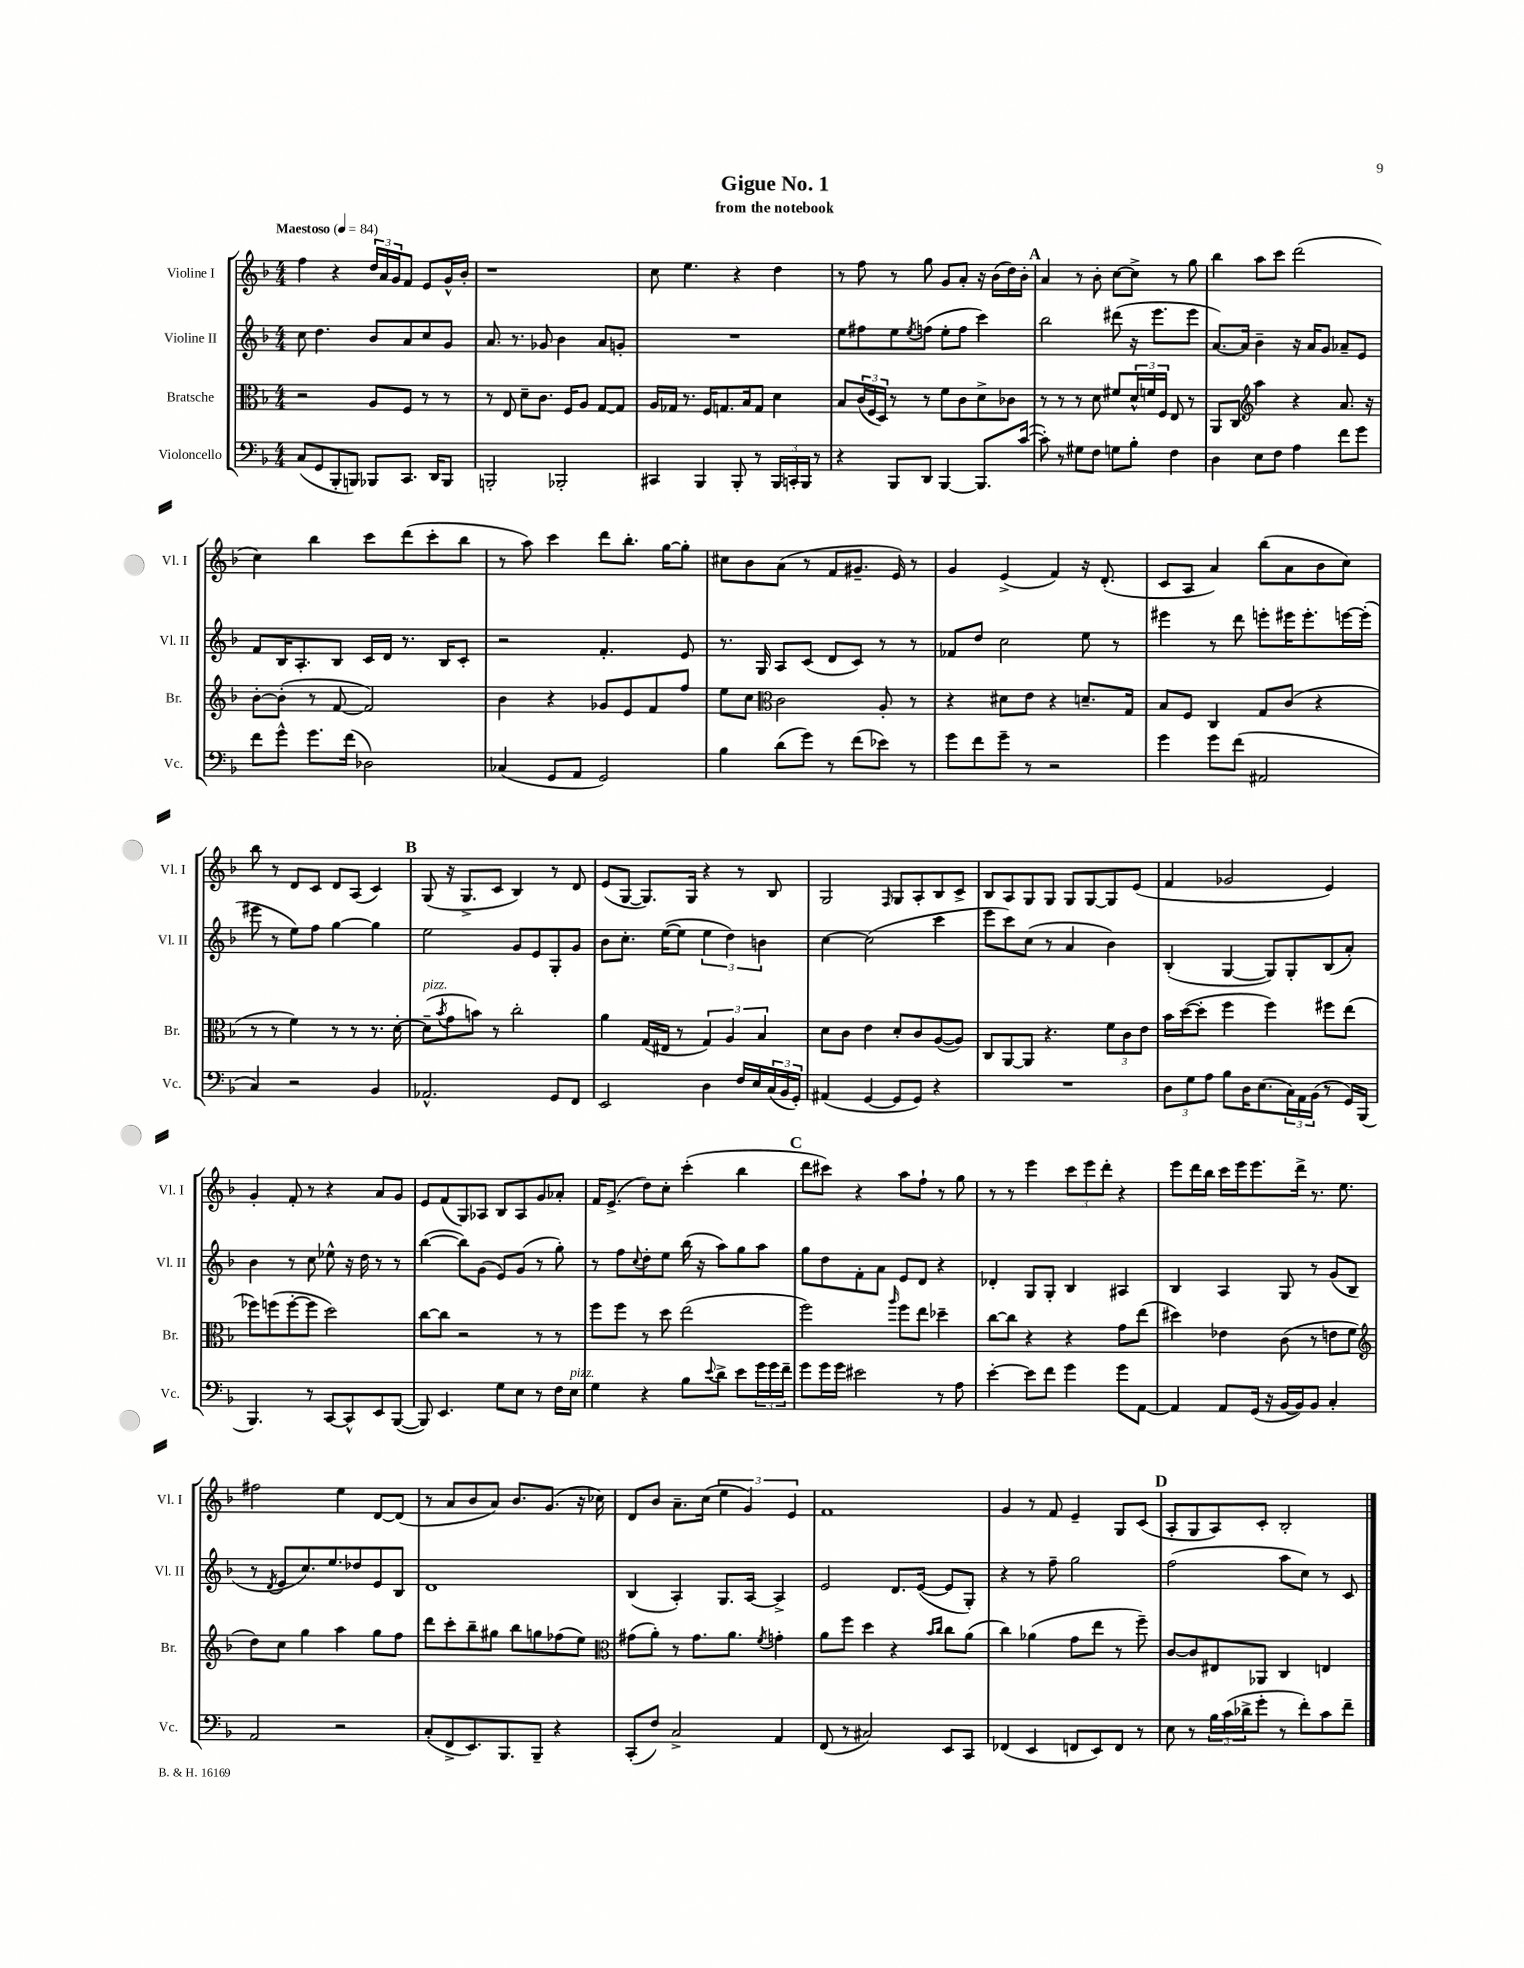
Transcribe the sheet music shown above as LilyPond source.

\header { title = "Gigue No. 1" subtitle = "from the notebook" }
<<
\new StaffGroup <<
\new Staff = "s0" \with { instrumentName = "Violine I" shortInstrumentName = "Vl. I" } {
    \clef treble \key f \major \numericTimeSignature \time 4/4 \tempo "Maestoso" 4 = 84
    f''4 r4 \tuplet 3/2 { d''16 a'16 g'16 } f'8 e'8 g'16-^ bes'16-. |
    r1 |
    c''8 e''4. r4 d''4 |
    r8 f''8 r8 g''8 g'8 a'8-. r16 bes'16( d''16) bes'16-. |
    \mark \markup { \bold "A" } a'4 r8 bes'8-. c''8~ c''8-> r8 g''8 |
    bes''4 a''8 c'''8 d'''2( |
    c''4) bes''4 c'''8 d'''8( c'''8-. bes''8 |
    r8 a''8) c'''4 d'''8 bes''8.-. g''16~ g''8-. |
    cis''8 bes'8 a'8( r8 f'8 gis'8.-- e'16) r8 |
    g'4 e'4->( f'4) r16 d'8.-.( |
    c'8 a8 a'4) bes''8( a'8 bes'8 c''8) |
    bes''8 r8 d'8 c'8 d'8 a8( c'4) |
    \mark \markup { \bold "B" } g8( r16 g8.-> c'8 bes4) r8 d'8 |
    e'8( g8~ g8.) g16 r4 r8 bes8 |
    g2 \grace { f16 } g8 a8-. bes8 c'8-> |
    bes8 a8 g8 g8 g8 g8~ g8 e'8( |
    f'4 ges'2 e'4) |
    g'4-. f'8-. r8 r4 a'8 g'8 |
    e'8 f'8( g8) aes8 bes8 aes8 g'8 aes'8-. |
    f'16 e'8.->( d''8) c''8-. c'''4-.( bes''4 |
    \mark \markup { \bold "C" } d'''8 cis'''8) r4 a''8 f''8-! r8 g''8 |
    r8 r8 e'''4 \tuplet 3/2 { c'''8 e'''8 d'''8-. } r4 |
    e'''8 d'''16 bes''16 c'''16 e'''16 e'''8. d'''16-> r8. e''8. |
    fis''2 e''4 d'8~ d'8( |
    r8 a'8 bes'8 a'8) bes'8. g'8.( r16 ces''16) |
    d'8 bes'8 a'8.-- c''16( \tuplet 3/2 { e''4 g'4) e'4 } |
    f'1 |
    g'4 r8 f'8 e'4-- g8 c'8( |
    \mark \markup { \bold "D" } a8-. g8 a8) c'8-. bes2-. \bar "|." |
}
\new Staff = "s1" \with { instrumentName = "Violine II" shortInstrumentName = "Vl. II" } {
    \clef treble \key f \major \numericTimeSignature \time 4/4
    c''8 d''4. bes'8 a'8 c''8 g'8 |
    a'8. r8. ges'8 bes'4 a'8 g'8-. |
    R1 |
    e''8 fis''8 e''8 \acciaccatura { e''8 } f''8( e''8-. f''8 c'''4) |
    \mark \markup { \bold "A" } bes''2 dis'''8( r16 e'''8. e'''8 |
    a'8.~) a'16 bes'4-- r16 a'16 g'8 aes'8-- e'8 |
    f'8 bes16 a8.-. bes8 c'16 d'16 r8. bes16 c'8-. |
    r2 f'4.-. e'8 |
    r8. g16 a8 c'8( d'8 c'8) r8 r8 |
    fes'8 d''8 c''2 e''8 r8 |
    eis'''4 r8 d'''8 e'''8-. eis'''16 eis'''8.-. e'''16~ e'''16-.( |
    eis'''8 r8 e''8) f''8 g''4~ g''4 |
    \mark \markup { \bold "B" } e''2 g'8 e'8 g8-. g'8 |
    bes'8 c''8.-. e''16~( e''8 \tuplet 3/2 { e''4 d''4) b'4 } |
    c''4~ c''2( c'''4 |
    e'''8 c'''8) c''8( r8 a'4 bes'4) |
    bes4-.( g4~ g8) g8-. bes8( a'8-.) |
    bes'4 r8 c''8 ees''8-^ r16 d''16 r8 r8 |
    bes''4~( bes''8) g'8( e'8) g'8( r8 g''8-.) |
    r8 f''8 \appoggiatura { c''8 } d''8-. e''8 bes''16( r16 a''8) g''8 a''8 |
    \mark \markup { \bold "C" } g''8 d''8 f'8-. a'8 e'8 d'8 r4 |
    des'4-. g8 g8-. bes4 ais4 |
    bes4 a4 g8 r8 g'8( bes8 |
    r8 \acciaccatura { d'8 } e'8 c''8.) e''8. des''8 e'8 bes8 |
    d'1 |
    bes4( a4-.) g8. a16~ a4-> |
    e'2 d'8. e'16~( e'8 g8-.) |
    r4 r8 f''8-- g''2 |
    \mark \markup { \bold "D" } f''2( a''8 c''8) r8 c'8 \bar "|." |
}
\new Staff = "s2" \with { instrumentName = "Bratsche" shortInstrumentName = "Br." } {
    \clef alto \key f \major \numericTimeSignature \time 4/4
    r2 a8 f8 r8 r8 |
    r8 e8 d'8-- c'8. f16 a8 g8~ g8 |
    a16 ges16 r8. f16 g8. bes16 g8 d'4 |
    bes8 \tuplet 3/2 { c'16( f16 d16) } r8 r8 f'8 c'8 d'8-> ces'8 |
    \mark \markup { \bold "A" } r8 r8 r8 d'8 fis'8 \tuplet 3/2 { d'16-^ f'16 f16 } e8 r8 |
    a,8 c8 \clef treble a''4 r4 a'8. r16 |
    bes'8~-. bes'8-.( r8 f'8~ f'2) |
    bes'4 r4 ges'8 e'8 f'8 f''8 |
    e''8 c''8 \clef alto c'2 a8-. r8 |
    r4 dis'8 e'8 r4 d'8.-- g16 |
    bes8 f8 c4 g8 c'8( r4 |
    r8 r8 f'4) r8 r8 r8. d'16~-. |
    \mark \markup { \bold "B" } d'8--^\markup { \italic "pizz." }( \acciaccatura { bes'8 } g'8 b'8) r8 c''2-. |
    a'4 g16( eis16 r8 \tuplet 3/2 { g4) a4 bes4 } |
    d'8 c'8 e'4 d'8-. c'8 a8~( a8) |
    c8 a,8~ a,8 r4. \tuplet 3/2 { f'8 c'8 e'8 } |
    bes'16 d''16~( d''8-. f''4 f''4) fis''8 e''8( |
    fes''8) f''8( f''8~-. f''8 d''2) |
    c''8~ c''8 r2 r8 r8 |
    f''8 f''8 r8 d''8 e''2( |
    \mark \markup { \bold "C" } f''2) \grace { a''16 } f''8 e''8 des''4-- |
    c''8~ c''8 r4 r4 g'8 e''8( |
    dis''4) ees'4 c'8( r8 e'8 f'8 |
    \clef treble d''8) c''8 g''4 a''4 g''8 f''8 |
    d'''8 c'''8-. bes''8-- gis''8 bes''8 g''8 fes''8( e''8) |
    \clef alto gis'8( a'8-.) r8 gis'8. a'8. \acciaccatura { f'8 } g'4-. |
    a'8 f''8 d''4 r4 \grace { bes'16 c''16 } c''8 a'8( |
    c''4) aes'4( g'8 e''8 r8 f''8--) |
    \mark \markup { \bold "D" } c'8~ c'8 eis8 aes,8 c4 e4 \bar "|." |
}
\new Staff = "s3" \with { instrumentName = "Violoncello" shortInstrumentName = "Vc." } {
    \clef bass \key f \major \numericTimeSignature \time 4/4
    c8( g,8 bes,,8-. b,,8) bes,,8 c,8. d,16 bes,,8 |
    b,,2-. bes,,2-. |
    cis,4 bes,,4 bes,,8-. r8 \tuplet 3/2 { bes,,16 c,16-. bes,,16 } r8 |
    r4 bes,,8 d,8 bes,,4~ bes,,8. c'16~( |
    \mark \markup { \bold "A" } c'8-.) r8 gis8 f8 g8 bes8-. f4 |
    d4 e8 f8 a4 f'8 g'8 |
    f'8 g'8-^ g'8. f'16( des2) |
    ces4( g,8 a,8 g,2) |
    bes4 d'8( g'8) r8 f'8( ees'8) r8 |
    g'8 f'8 g'8-- r8 r2 |
    g'4 g'8 f'8( ais,2 |
    c4) r2 bes,4 |
    \mark \markup { \bold "B" } aes,2.-^ g,8 f,8 |
    e,2 d4 f16 e16 \tuplet 3/2 { c16( bes,16 g,16-.) } |
    ais,4( g,4~ g,8 g,8) r4 |
    R1 |
    \tuplet 3/2 { d8 g8 a8 } bes8 d16 e8.( \tuplet 3/2 { c16) a,16 bes,16( } r8 g,16) bes,,16( |
    bes,,4.) r8 c,8~ c,8-^ e,8 bes,,8~( |
    bes,,8) e,4. g8 e8 r8 f16 e16^\markup { \italic "pizz." } |
    g4 r4 bes8 \appoggiatura { e'8 } d'8-> e'8 \tuplet 3/2 { g'16 g'16 f'16-- } |
    \mark \markup { \bold "C" } g'8 g'16 g'16 eis'2 r8 a8 |
    e'4~-. e'8 f'8 g'4 g'8 a,8~ |
    a,4 a,8 g,16( r16 bes,16~ bes,16) bes,8 c4-. |
    a,2 r2 |
    c8-.( f,8-> e,8.) bes,,8. bes,,8-- r4 |
    c,8-.( f8) c2-> a,4 |
    f,8( r8 cis2) e,8 c,8 |
    fes,4( e,4 f,8 e,8) f,8 r8 |
    \mark \markup { \bold "D" } e8 r8 \tuplet 3/2 { bes16 c'16( des'16-> } g'8-. r8 f'8-.) c'8 f'8-- \bar "|." |
}
>>
>>
\layout { \context { \Score \remove "Bar_number_engraver" } }
